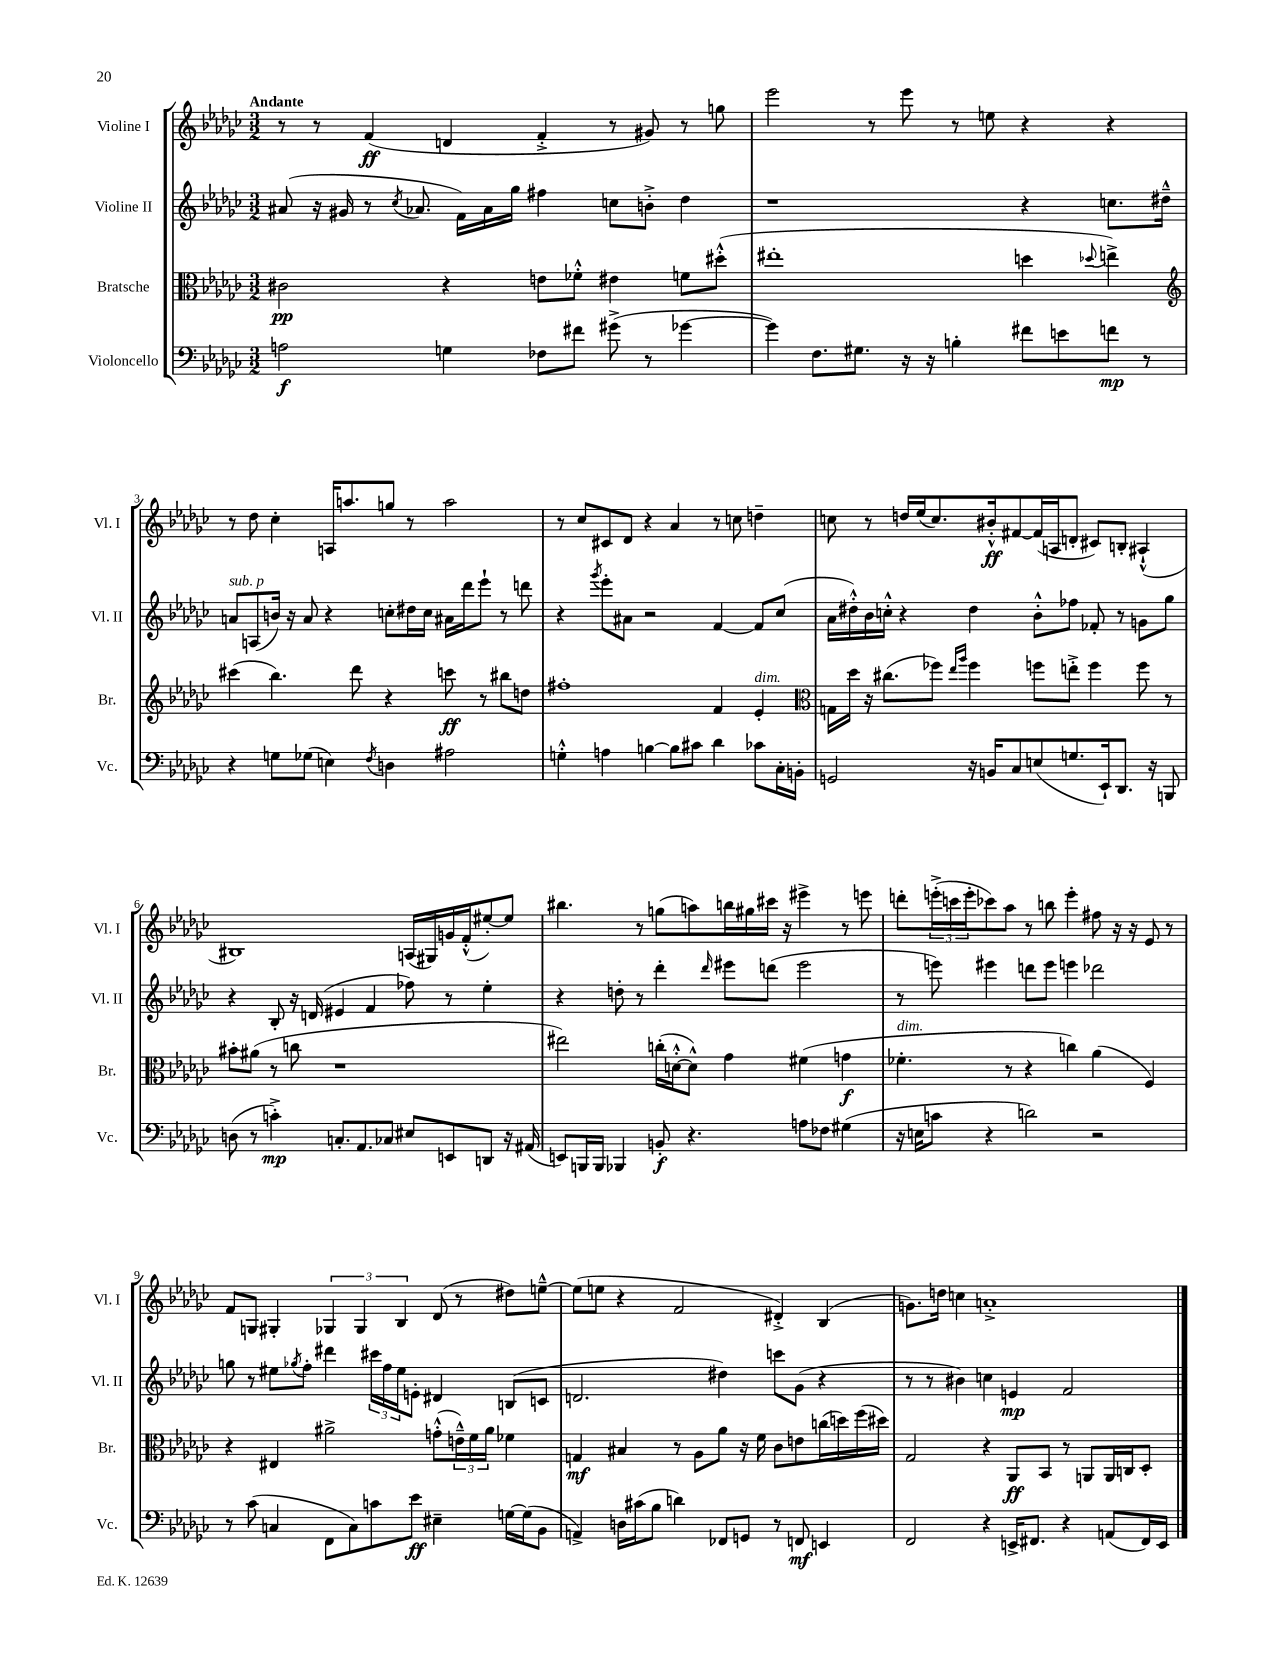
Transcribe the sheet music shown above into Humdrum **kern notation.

**kern	**kern	**kern	**kern
*staff4	*staff3	*staff2	*staff1
*clefF4	*clefC3	*clefG2	*clefG2
*k[b-e-a-d-g-c-]	*k[b-e-a-d-g-c-]	*k[b-e-a-d-g-c-]	*k[b-e-a-d-g-c-]
*M3/2	*M3/2	*M3/2	*M3/2
2A	2c#	(8a#	8r
.	.	16r	8r
.	.	16g#	.
.	.	8r	(4f
.	.	8qcc-	.
.	.	8.a-	.
4G	4r	.	4d
.	.	16f)	.
.	.	16a-	.
.	.	16gg-	.
8F-	8e	4ff#	4f'^
8f#	8f-'^^	.	.
(8g#^	4e#	8cc	8r
8r	.	8b'^	8g#)
[4g-	8f	4dd-	8r
.	(8dd#'^^	.	8gg
=	=	=	=
4g-])	1ee#'	1r	2eee-
8.F	.	.	.
8.G#	.	.	.
.	.	.	8r
16r	.	.	8eee-
16r	.	.	.
4B'	.	.	8r
.	.	.	8ee
8f#	4dd	4r	4r
8e	.	.	.
.	8qqdd-	.	.
8f	4ee^)	8.cc	4r
8r	.	.	.
.	.	16dd#~^^	.
=	=	=	=
*	*clefG2	*	*
4r	(4ccc#	8a	8r
.	.	(8A	8dd-
8G	4.bb-)	16b)	4cc-'
.	.	16r	.
(8G-	.	8a	.
4E)	.	4r	16A
.	.	.	8.aa
.	8ddd-	.	.
8qF	.	.	.
4D	4r	8cc'	8gg
.	.	16dd#	8r
.	.	16cc	.
2A#	8ccc	16a#	2aa
.	.	16ddd-	.
.	8r	8eee-`	.
.	8bb#	8r	.
.	8dd	8ddd	.
=	=	=	=
4G'^^	1ff#'	4r	8r
.	.	.	8cc-
.	.	8qggg-	.
4A	.	8eee-'	8c#
.	.	8a#	8d-
[4B	.	2r	4r
8B]	.	.	4a-
8c#	.	.	.
4d-	4f	[4f	8r
.	.	.	8cc
8c-	4e-'	8f]	4dd~
16C-'	.	(8cc-	.
16BB'	.	.	.
=	=	=	=
*	*clefC3	*	*
2GG	16G	16a-	8cc
.	16dd-	16dd#'^^)	.
.	16r	16b-	8r
.	(8.cc#	16cc'^^	.
.	.	4r	16dd
.	.	.	(16ee-
.	8ff-)	.	8.cc)
.	16qqee-	.	.
.	16qqaa-	.	.
16r	4ff-	4dd#	.
16BB	.	.	16b#'^^
8C-	.	.	[8f#
(8E	8ff	8b-'^^	(16f#]
.	.	.	16A
8.G	8ee'^	8ff-	8d'
.	4ff	8f-'	8c#)
16EE-`)	.	.	.
8.DD-	.	8r	8B'
.	8ff	8g	(4A#`^^
16r	.	.	.
8BBB	8r	8gg-	.
=	=	=	=
(8D	8b#'	4r	1B#)
8r	(8a#	.	.
4c'^)	8r	8B-'	.
.	8cc	16r	.
.	.	(16d	.
8.C'	1r	4e#	.
8.AA-	.	.	.
.	.	4f	.
8C-	.	.	.
8E#	.	8ff-)	(16A
.	.	.	16G#)
8EE	.	8r	16g
.	.	.	(16f'^^
8DD	.	4ee-'	[8ee#')
16r	.	.	8ee#]
(16AA#	.	.	.
=	=	=	=
8EE)	2ee#)	4r	4.bb#
16BBB	.	.	.
16BBB	.	.	.
4BBB-	.	8dd'	.
.	.	8r	8r
8BB'	(16cc'	4ddd-'	(8gg
.	[16d'^^	.	.
4.r	8d^^])	.	8aa)
.	.	16qqddd-	.
.	4g-	8eee#	16bb
.	.	.	16gg#
.	.	(8ddd	16ccc#
.	.	.	16r
8A	(4f#	2eee#	4eee#^
8F-	.	.	.
(4G#	4g	.	8r
.	.	.	8eee
=	=	=	=
16r	4.f-'	8r	8ddd'
16E	.	.	.
8c	.	8eee)	(24eee'^
.	.	.	24ccc
.	.	.	24eee'
4r	.	4eee#	8ccc-)
.	8r	.	8aa-
2d)	4r	8ddd	8r
.	.	8eee#	8bb
.	4cc)	4eee	4eee'
2r	(4a-	2ddd-	8ff#
.	.	.	16r
.	.	.	16r
.	4F)	.	8e-
.	.	.	8r
=	=	=	=
8r	4r	8gg	8f
(8c-	.	8r	8G
4C	4E#	8ee#	4G#'
.	.	8qgg-	.
.	.	8ff'	.
8FF	2a#^	4ddd#	6G-
8C)	.	.	.
.	.	.	6G-
8c	.	24ccc#	.
.	.	24ff	.
.	.	24ee#	6B-
8e-	.	8e'	.
4E#~	(8g'^^	4d#	(8d-
.	24e~^^)	.	8r
.	24f	.	.
.	24a#	.	.
[16G	4f-	(8B	8dd#)
(16G]	.	.	.
8BB-	.	8c	[8ee~^^
=	=	=	=
4AA^)	4G	2.d	(8ee]
.	.	.	8ee
16D	4B#	.	4r
(16c#	.	.	.
8B-	.	.	.
4d)	8r	.	2f
.	8A-	.	.
8FF-	8a-	4dd#)	.
8GG	16r	.	.
.	16f	.	.
8r	8c-	8ccc	4d#'^)
8FF	8e	(8g-	.
4EE	(16cc	4r	(4B-
.	16dd)	.	.
.	(16ff	.	.
.	16dd#)	.	.
=	=	=	=
2FF	2G-	8r	8.g)
.	.	8r	.
.	.	.	16dd
.	.	4b#)	4cc
4r	4r	4cc	1a'^
16EE^	8AA-	4e	.
8.FF#	.	.	.
.	8BB-	.	.
4r	8r	2f	.
.	8AA	.	.
(8AA	16AA	.	.
.	16C	.	.
16FF#)	8D-'	.	.
16EE	.	.	.
==	==	==	==
*-	*-	*-	*-
